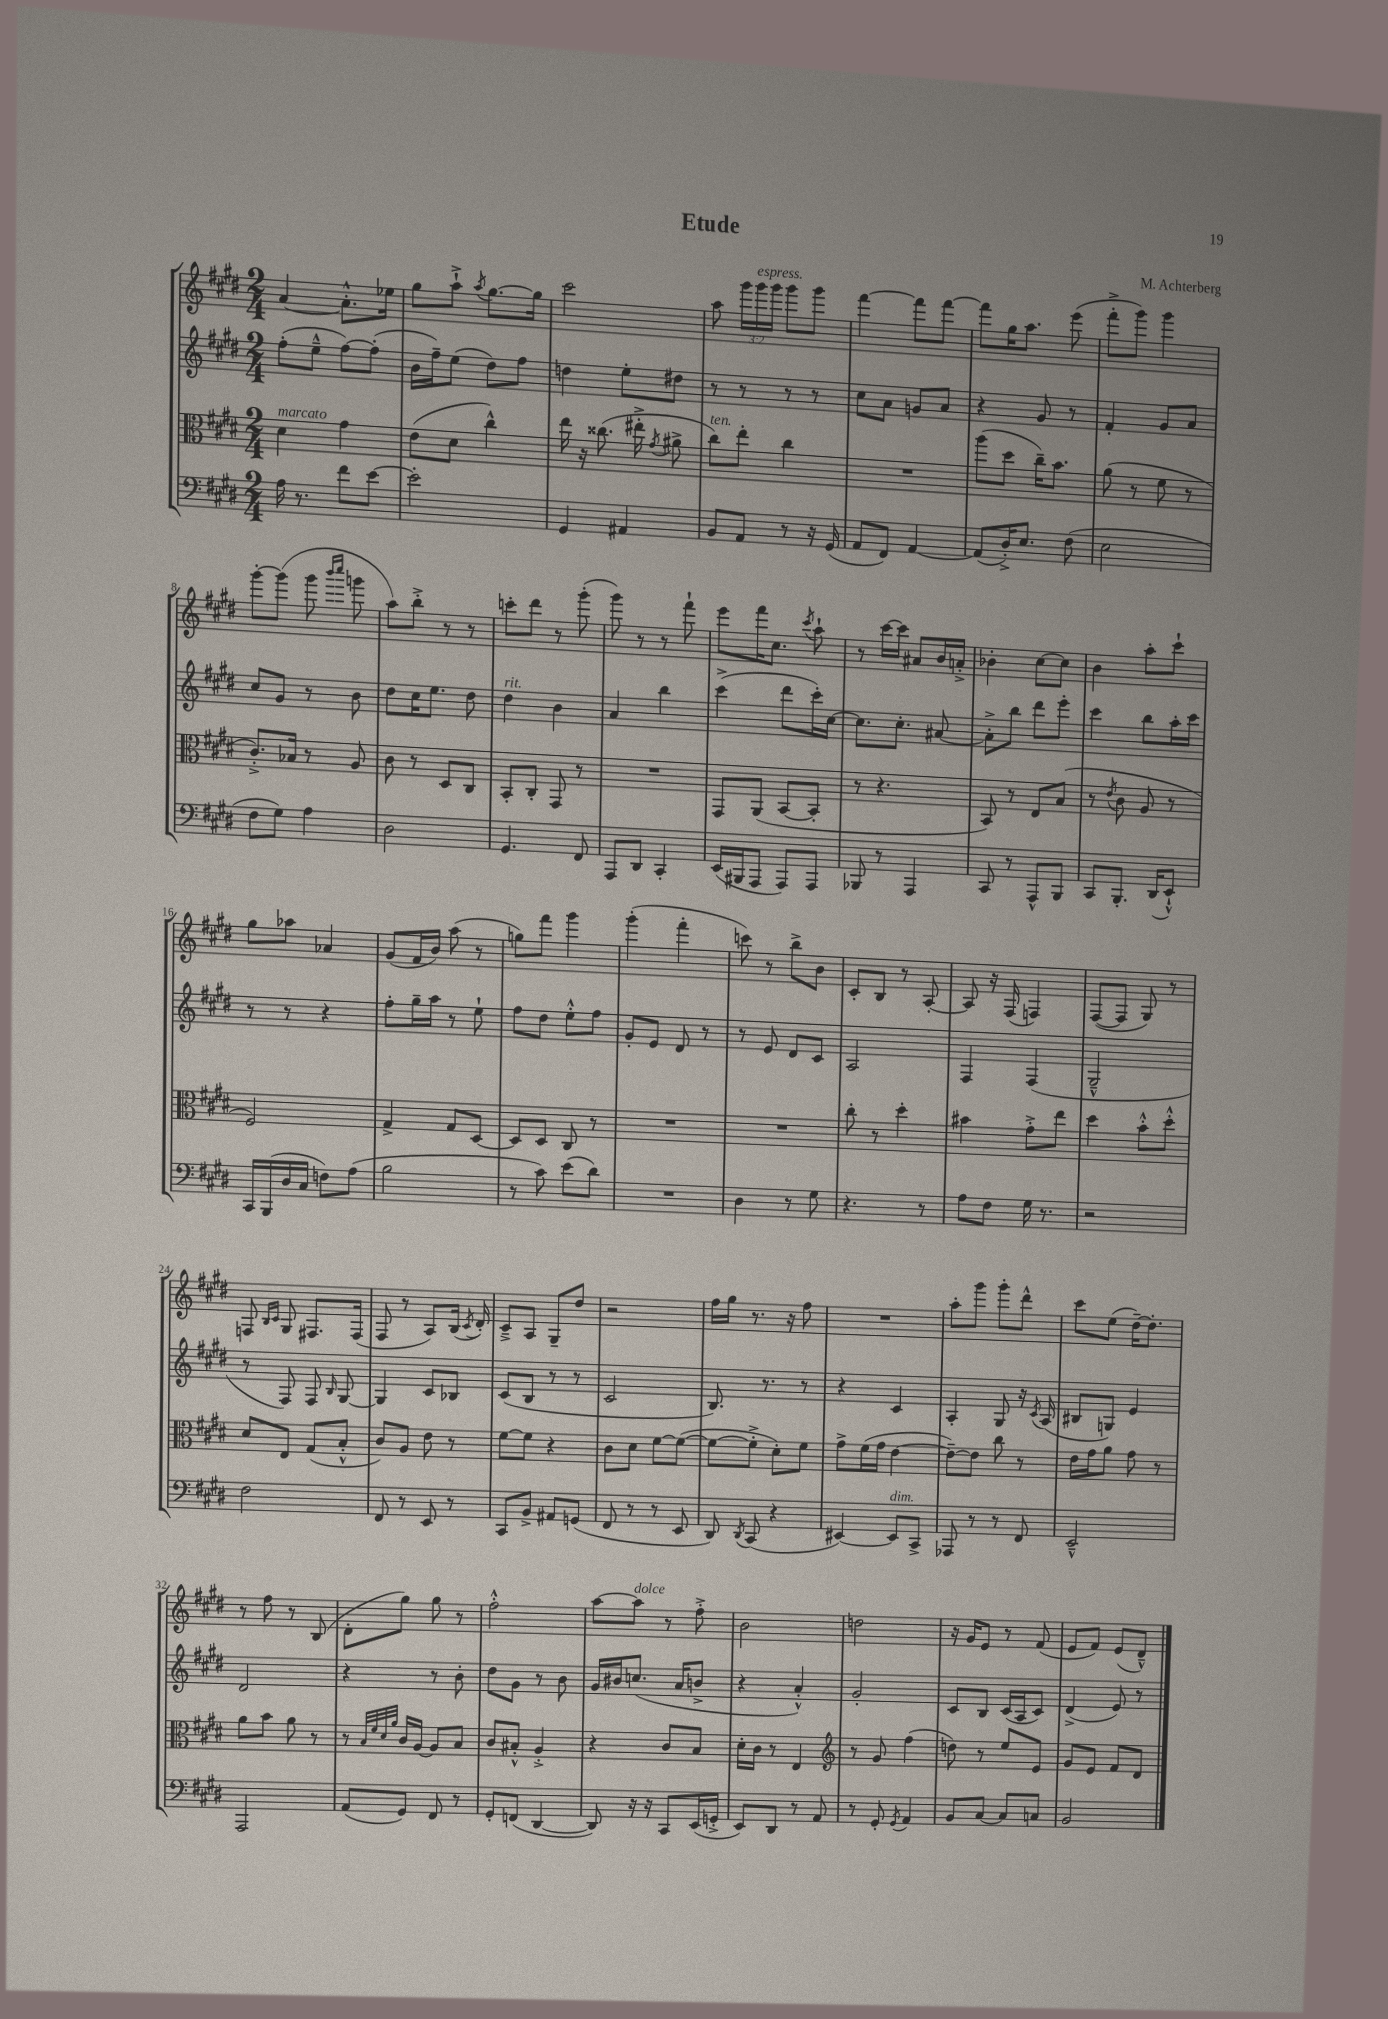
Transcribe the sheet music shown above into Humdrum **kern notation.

**kern	**kern	**kern	**kern
*part4	*part3	*part2	*part1
*staff4	*staff3	*staff2	*staff1
*clefF4	*clefC3	*clefG2	*clefG2
*k[f#c#g#d#]	*k[f#c#g#d#]	*k[f#c#g#d#]	*k[f#c#g#d#]
*M2/4	*M2/4	*M2/4	*M2/4
=1	=1	=1	=1
!	!LO:TX:a:i:t=marcato	!	!
16A\	4d#\	(8ff#'\L	[4a/
8.r	.	.	.
.	.	8ee~^^\J	.
8f#\L	4g#\	[8ff#\L)	8.a'^^\L]
[8e\J	.	(8ff#'\J]	.
.	.	.	16ee-X\Jk
=2	=2	=2	=2
2e'\]	(8e\L	16b\LL	8gg#\L
.	.	16ff#~\J)	.
.	8d#\J	(8ee\J	8aa`^\J
.	.	.	8qaa/
.	4cc#^^\)	8dd#\L)	[8.gg#\L
.	.	8ff#\J	.
.	.	.	16gg#\Jk]
=3	=3	=3	=3
4GG#/	16ee\	4ddn\	2ccc#\
.	16r	.	.
.	(8.cc##X\	.	.
4AA#X/	.	8ee'\L	.
.	16ee#X'^\	.	.
.	8qg#/	.	.
.	8a#X^\	8dd#X\J	.
=4	=4	=4	=4
!	!LO:TX:a:i:t=ten.	!	!
8BB/L	8cc#\L)	8r	8aa\
8AA/J	8ee'\J	8r	24ggg#\LL
!	!	!	!LO:TX:a:i:t=espress.
.	.	.	24ggg#\
.	.	.	24ggg#\JJ
8r	4cc#\	8r	8ggg#\L
16r	.	8r	8ggg#\J
(16GG#/	.	.	.
=5	=5	=5	=5
8AA/L	2r	8cc#\L	[4fff#\
8FF#/J)	.	8a\J	.
[4AA/	.	8gn/L	8fff#\L]
.	.	8a/J	[8fff#\J
=6	=6	=6	=6
(8AA/L]	(8aa\L	4r	8fff#\L]
16D#'^/K)	8dd#\J	.	16gg#\K
8.E/J	.	.	8.aa\J
.	16cc#~\KL)	8g#/	.
.	8.b\J	.	.
(8F#\	.	8r	(8eee\
=7	=7	=7	=7
2E\	(8a\	4f#'/	8fff#'^\L
.	8r	.	8ggg#\J)
.	8f#\	8g#/L	4ggg#\
.	8r	8a/J	.
!!LO:LB:g=z
=8	=8	=8	=8
8F#\L	8.c#'^/L)	8cc#/L	[8ggg#'\L
8G#\J)	.	8g#/J	(8ggg#\J]
.	16B-X/Jk	.	.
4A\	8r	8r	8ggg#\
.	.	.	16qqbbb/LL
.	.	.	16qqcccc#/JJ
.	8A/	8b\	8gggn\
=9	=9	=9	=9
2D#\	8c#\	8dd#\L	8aa\L)
.	8r	16cc#\K	8bb'^\J
.	.	8.ee\J	.
.	8D#/L	.	8r
.	8C#/J	8dd#\	8r
=10	=10	=10	=10
!	!	!LO:TX:a:i:t=rit.	!
4.GG#/	8BB'/L	4dd#\	8cccn'\L
.	8C#'/J	.	8ddd#\J
.	8GG#/	4b\	8r
8FF#/	8r	.	(8ggg#'\
=11	=11	=11	=11
8AAA/L	2r	4a/	8ggg#\)
8DD#/J	.	.	8r
4CC#'/	.	4bb\	8r
.	.	.	8fff#`\
=12	=12	=12	=12
(16EE/LL	8GG#/L	(4ccc#^\	8eee\L
16BBB#X/J	.	.	.
8AAA/J	(8AA/J	.	16fff#\K
.	.	.	8.cc#\J
8AAA/L)	[8BB/L	8ddd#\L	.
.	.	.	8qccc#/
8AAA/J	8BB'/J]	16ccc#'\L)	8aa`\
.	.	[16cc#\JJ	.
=13	=13	=13	=13
8BBB-X/	8r	8.cc#\L]	8r
8r	4.r	.	[16ccc#\LL
.	.	8.cc#'\J	16ccc#\JJ]
4AAA/	.	.	8a#X/L
.	.	[8a#X/	16b/L
.	.	.	16an'^/JJ
=14	=14	=14	=14
8CC#/	8BB/)	8a#'^\L]	4b-X'\
8r	8r	8bb\J	.
8AAA^^/L	8E/L	8ddd#\L	[8cc#\L
8BBB/J	(8B/J	8eee'\J	8cc#\J]
=15	=15	=15	=15
8CC#/L	8r	4ccc#\	4b\
.	8qe/	.	.
8.BBB'/J	8c#\	.	.
.	8A/	8bb\L	8aa'\L
(16DD#/KL	.	.	.
8EE`^^/J)	8r	16aa'\L	8ccc#`\J
.	.	16ccc#\JJ	.
!!LO:LB:g=z
=16	=16	=16	=16
16CC#/LL	2F#/)	8r	8gg#\L
(16BBB/	.	.	.
16D#/	.	8r	8aa-X\J
16C#/JJ	.	.	.
8Fn\L)	.	4r	4a-X/
(8A\J	.	.	.
=17	=17	=17	=17
2B\	4G#^/	8ff#'\L	(8g#/L
.	.	16gg#~\L	16f#/L
.	.	16aa\JJ	16b/JJ)
.	8G#/L	8r	(8aa\
.	[8D#/J	8ee`\	8r
=18	=18	=18	=18
8r	8D#/L]	8ff#\L	8ggn\L)
8c#\)	8D#/J	8dd#\J	8fff#\J
(8e\L	8C#/	8ee'^^\L	4ggg#\
8d#\J)	8r	8ff#\J	.
=19	=19	=19	=19
2r	2r	8g#'/L	(4ggg#'\
.	.	8e/J	.
.	.	8d#/	4fff#'\
.	.	8r	.
=20	=20	=20	=20
4D#\	2r	8r	8cccn\)
.	.	8e/	8r
8r	.	8d#/L	8bb^\L
8G#\	.	8c#/J	8b\J
=21	=21	=21	=21
4.r	8cc#'\	2A/	8c#'/L
.	8r	.	8B/J
.	4dd#'\	.	8r
8r	.	.	[8A'/
=22	=22	=22	=22
8A\L	4b#X\	4F#/	8A/]
8F#\J	.	.	16r
.	.	.	(16F#/
16G#\	8g#'^\L	(4F#/	4Fn/)
8.r	.	.	.
.	8ee\J	.	.
=23	=23	=23	=23
2r	4dd#\	2G#~^^/	([8F#/L
.	.	.	8F#/J]
.	8b'^^\L	.	8G#/)
.	8dd#'^^\J	.	8r
!!LO:LB:g=z
=24	=24	=24	=24
2F#\	8d#/L	8r	8Fn/
.	.	.	16qqB/LL
.	.	.	16qqc#/JJ
.	8E/J	8F#/)	8G#/
.	(8G#/L	8F#/	8.F#X/L
.	.	16qqB/	.
.	8B'^^/J	[8G#/	.
.	.	.	(16F#/Jk
=25	=25	=25	=25
8FF#/	8c#/L)	4G#/]	8F#/
8r	8A/J	.	8r
8EE/	8e\	8c#/L	8A/L)
8r	8r	8B-X/J	(16B/Jk
.	.	.	8qc#/
.	.	.	16d#'/)
=26	=26	=26	=26
8CC#/L	[8f#\L	(8c#/L	8c#~^/L
8BB^/J	8f#\J]	8B/J	8A/J
8AA#X/L	4r	8r	8G#~/L
(8GGn/J	.	8r	8dd#/J
=27	=27	=27	=27
8FF#/	8c#\L	2c#/	2r
8r	8d#\J	.	.
8r	[8f#\L	.	.
8EE/	(8f#\J_	.	.
=28	=28	=28	=28
8DD#/)	8f#\L_	8.B/)	16ff#\LL
.	.	.	16gg#\JJ
8qDD#/	.	.	.
(8CC#/	8f#'^\J]	.	8.r
.	.	8.r	.
4r	8d#'\L)	.	.
.	.	.	16r
.	8f#\J	8r	8ff#\
=29	=29	=29	=29
[4EE#X/)	8g#^\L	4r	2r
.	(16f#\L	.	.
.	16g#\JJ	.	.
!LO:TX:a:i:t=dim.	!	!	!
8EE#/L]	[4e\	4c#/	.
8CC#^/J	.	.	.
=30	=30	=30	=30
8AAA-X/	8e~\L_)	4A'/	8aa'\L
8r	8e\J]	.	8ggg#\J
8r	8cc#\	8G#/	8ggg#'\L
8FF#/	8r	16r	8ddd#^^\J
.	.	8qc#/	.
.	.	(16A/	.
=31	=31	=31	=31
2EE~^^/	16e\LL	8B#X/L	8ccc#\L
.	16g#\J	.	.
.	8a\J	8Gn/J)	(8ee\J
.	8g#\	4e/	[16dd#~\KL)
.	.	.	8.dd#'\J]
.	8r	.	.
!!LO:LB:g=z
=32	=32	=32	=32
2AAA/	8a\L	2d#/	8r
.	8b\J	.	8ff#\
.	8a\	.	8r
.	8r	.	(8B/
=33	=33	=33	=33
(8AA/L	8r	4r	8d#'\L
.	32qqB/LLL	.	.
.	32qqf#/	.	.
.	32qqd#/	.	.
.	32qqa/JJJ	.	.
8GG#/J)	16c#/LL	.	8gg#\J)
.	[16A/JJ	.	.
8FF#/	8A/L]	8r	8gg#\
8r	8B/J	8b'\	8r
=34	=34	=34	=34
8GG#'/L	8c#/L	8dd#\L	2ff#'^^\
(8FFn/J	8B#X'^^/J	8g#\J	.
[4DD#/	4A'^/	8r	.
.	.	8b\	.
=35	=35	=35	=35
8DD#/])	4r	16g#/LL	[8aa\L
.	.	16b#X/J	.
!	!	!	!LO:TX:a:i:t=dolce
16r	.	(8.ccn/J	8aa\J]
16r	.	.	.
8CC#/L	8c#/L	.	8r
.	.	16a/KL	.
(16EE/L	8B/J	8bn^/J	8ff#'^\
16GGn'^/JJ	.	.	.
=36	=36	=36	=36
8EE/L)	16d#'\LL	4r	2b\
.	16c#\JJ	.	.
8DD#/J	8r	.	.
8r	4E/	4a'^^/)	.
8AA/	.	.	.
=37	=37	=37	=37
*	*clefG2	*	*
8r	8r	2g#'/	2ddn\
8GG#'/	8g#/	.	.
8qGG#/	.	.	.
4AA/	(4ff#\	.	.
=38	=38	=38	=38
8BB/L	8ddn\)	8c#/L	16r
.	.	.	16g#/KL
[8C#/J	8r	8B/J	8e/J
8C#/L]	8ee/L	(16c#/LL	8r
.	.	16A/J	.
8Cn/J	8e/J	8c#/J)	(8f#/
=39	=39	=39	=39
2BB/	8g#/L	(4d#^/	8e/L
.	8e/J	.	8f#/J)
.	8f#/L	8e/)	(8e/L
.	8d#/J	8r	8d#~^^/J)
==	==	==	==
*-	*-	*-	*-
